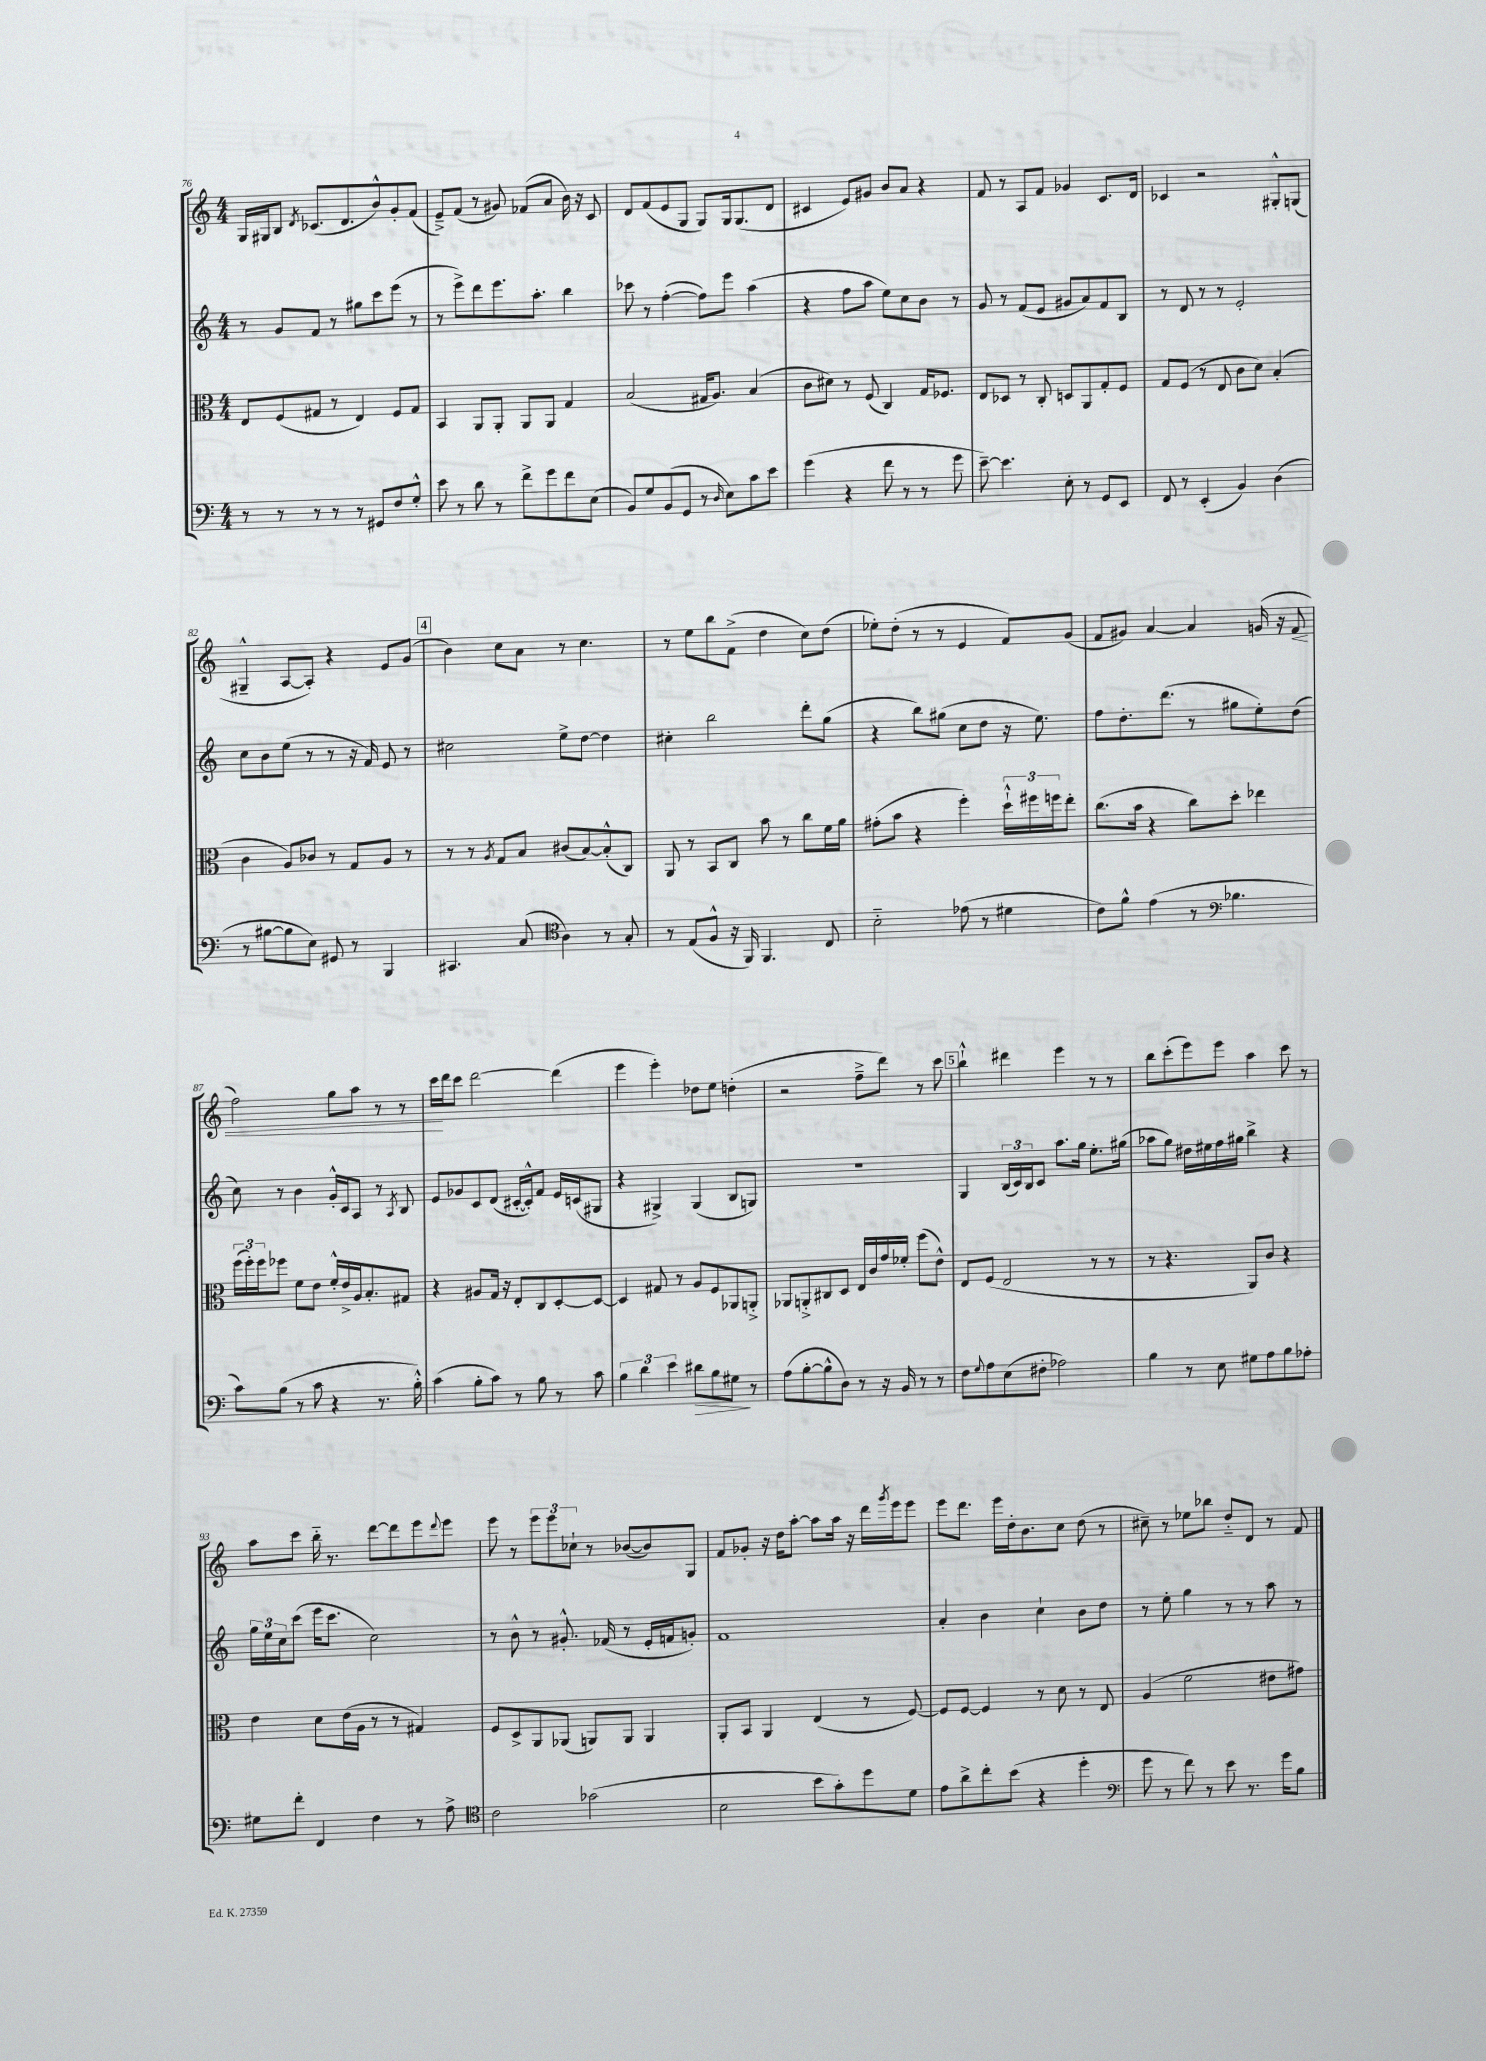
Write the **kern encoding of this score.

**kern	**kern	**kern	**kern
*staff4	*staff3	*staff2	*staff1
*clefF4	*clefC3	*clefG2	*clefG2
*k[]	*k[]	*k[]	*k[]
*M4/4	*M4/4	*M4/4	*M4/4
8r	8E	8r	16G
.	.	.	16G#
8r	(8F	8g	8B
.	.	.	8qd
8r	8G#	8f	(8.c-
8r	8r	8r	.
.	.	.	8.d
8r	4E)	8gg#	.
8GG#	.	8ccc	8b^^)
8F	8F	(8eee	8g'
8G'^^	8G#	8r	(8f
=	=	=	=
8e	4BB	8r	8e~^)
8r	.	8eee^)	(8f
8d	8AA	8ddd	8r
8r	8AA'	8.eee	8g#)
8f^	8AA	.	(8f-
.	.	8.aa'	.
8g	8AA	.	8a
8f	4G	4bb	16b)
.	.	.	16r
(8E	.	.	8c
=	=	=	=
8BB)	(2B	8ccc-	8d
8G	.	8r	(8f
(8BB	.	([4ff'	8e
8GG	.	.	8G
8r	16G#	8ff])	8G)
.	8.A)	.	.
16qqD	.	.	.
8E)	.	8eee	16G
.	.	.	(8.G
8c	(4B	(4aa	.
8e	.	.	8d
=	=	=	=
(4g	8c	4r	4c#
.	8d#)	.	.
4r	8r	8ff	8e)
.	(8F	8aa	8g#
8f	4C)	8ee)	8b
8r	.	8cc	8a
8r	16G	8b	4r
.	8.F-	.	.
8g	.	8r	.
=	=	=	=
[8e~)	8E	8g	8f
4.e]	8D-	8r	8r
.	8r	(8f	8A
.	8C'	8e	8f
8E'	8D	8g#	4g-
8r	8AA	8a)	.
8GG	8G'	8f	8.c
8EE	8F	8B	.
.	.	.	16d
=	=	=	=
8FF	8G	8r	4c-
8r	(8F	8d	.
(4EE'	8r	8r	2r
.	8E	8r	.
4BB)	8c	2e'	.
.	8d)	.	.
(4D	(4B'	.	8G#'^^
.	.	.	(8G
=	=	=	=
8r	4c	8cc	4G#~^^
[8B#	.	8b	.
8B#]	8A)	(8ee	[8A
8E)	8c-	8r	8A'])
8GG#	8r	8r	4r
8r	8G	16r	.
.	.	16f)	.
4BBB	8A	8e	8e
.	8r	8r	(8g
=	=	=	=
4.CC#	8r	2cc#	4b)
.	8r	.	.
.	8qA	.	.
.	8G	.	8cc
(8C	8B	.	8a
*clefC4	*	*	*
4A)	(8c#	8ee^	8r
.	[8B)	[8dd	4.cc
8r	(8B'^^]	4dd]	.
8G'	8C)	.	.
=	=	=	=
8r	8AA	4cc#'	8r
(8E	8r	.	8ee
8F^^	8BB	2bb	8bb
16r	8C	.	(8f^
16FF)	.	.	.
4.FF	8b	.	4dd
.	8r	.	.
.	8cc	8ddd'	8cc)
8C	16f	(8gg	(8dd
.	16a	.	.
=	=	=	=
2B'~	(8g#'	4r	8ee-')
.	8b	.	(8dd'
.	4r	8bb)	8r
.	.	(8gg#	8r
(8e-	4ff')	8cc	4e
8r	.	8dd	.
4d#	24dd`^^	16r	8f)
.	24ff#	.	.
.	.	8.ee)	.
.	24ff	.	.
.	8ee'	.	(8g
=	=	=	=
8c)	(8.cc	8ff	8f
8f^^	.	8.dd'	8g#)
.	16b	.	.
(4e	4r	.	[4a
.	.	(8.ddd	.
8r	8cc)	8r	4a]
*clefF4	*	*	*
4.B-	8dd'	8gg#	.
.	4ee-	8ee')	(16g
.	.	.	16r
.	.	(8dd	8f
=	=	=	=
8c)	(24ff	8cc)	2ff)
.	24ff')	.	.
.	24ff	.	.
(8B	8ff-	8r	.
8r	8f	4b	.
8c	8e	.	.
4r	16f'^^	16g'^^	8gg
.	16e^	16c	.
.	16A	8A	8aa
.	8.B'	.	.
8.r	.	8r	8r
.	.	8qA	.
.	8G#	8B	8r
16B'^^)	.	.	.
=	=	=	=
(4c	4r	8e	16ccc
.	.	.	16ddd
.	.	8g-	8ccc
8B'	8A#	8c	[2ddd
8c)	16G	(8d	.
.	16r	.	.
8r	8E'	[16c#'	.
.	.	16c#'^^])	.
8B	8C	8f	.
8r	[8D'	16e	(4ddd]
.	.	(16c	.
8c	8D_	8G#	.
=	=	=	=
6B	4D]	4r	4eee
6d	.	.	.
.	8G#	4G#^)	4eee')
6e	.	.	.
.	8r	.	.
8d#	8A	(4G#	8dd-
8B	8F	.	8ee
8G#	8AA-	8B	(4dd'
8r	8AA'^	8G)	.
=	=	=	=
(8A	8AA-	1r	2r
[8B'	8AA'^	.	.
8B^^]	8C#	.	.
8D)	8D	.	.
8r	16E	.	8ff~^
.	16c	.	.
16r	16g	.	8ddd)
16BB	16f-'	.	.
8r	(8ff	.	8r
8r	8e^^)	.	8ccc
=	=	=	=
8F	8E	4G	4bb`^^
8qqG	.	.	.
8A	(8F	.	.
(8E	2E	(24B	4ddd#
.	.	24c)	.
.	.	24B	.
8F#'	.	8c	.
2A-)	.	8.aa	4eee
.	.	16gg	.
.	8r	8.ee'	8r
.	8r	.	8r
.	.	(16gg#	.
=	=	=	=
4B	8r	8aa-	8bb
.	4.r	8gg)	(8ccc'
8r	.	16dd#	8eee)
.	.	16ee#	.
8E	.	16ff	8eee
.	.	16gg#	.
8G#	8AA)	4bb^	4aa
8A	8c	.	.
8B	4r	4r	8ccc
8A-'	.	.	8r
=	=	=	=
8G#	4e	24gg	8aa
.	.	24ee	.
.	.	24cc	.
8f'	.	(8ccc	8ccc
4FF	8d	16eee	16bb'~
.	.	8.ccc	8.r
.	(16e	.	.
.	16A	.	.
4F	8r	2cc)	[8ddd
.	8r	.	8ddd]
8r	4G#)	.	8eee
.	.	.	8qqddd
8A^	.	.	8eee
=	=	=	=
*clefC4	*	*	*
2c	8F	8r	8eee
.	8D^	8b^^	8r
.	8AA	8r	12eee
.	.	.	12eee
.	(8AA-	8.g#'^^	.
.	.	.	12cc-`
(2g-	8AA)	.	8r
.	.	(16f-	.
.	8AA	8r	([8b-
.	4AA	16e'	8b-])
.	.	16f	.
.	.	8g')	8G
=	=	=	=
2B	8AA'	1f	8f
.	8BB	.	8g-'
.	4AA	.	16r
.	.	.	16dd
.	.	.	[8aa'
8b	(4E	.	8aa]
8g')	.	.	16aa
.	.	.	16r
8dd	8r	.	16ddd
.	.	.	8qggg
.	.	.	16eee
8d	[8F)	.	8eee
=	=	=	=
8e	8F]	4a'	8eee
8a^	[8F	.	8.ddd
8cc'	4F]	4b	.
.	.	.	16eee
(8b	.	.	16dd'
.	.	.	8.b
4r	8r	4cc`	.
.	8d	.	8cc
4dd'	8r	8b	(8dd
.	8E	8dd	8r
=	=	=	=
*clefF4	*	*	*
8g	(4A	8r	8cc#~)
8r	.	8ee'	8r
8f)	2f	4gg	8ee-
8r	.	.	8bb-
8e	.	8r	8dd'~
8.r	.	8r	8d
.	8e#	8aa	8r
16g	.	.	.
8B	8g#)	8r	8f
==	==	==	==
*-	*-	*-	*-
